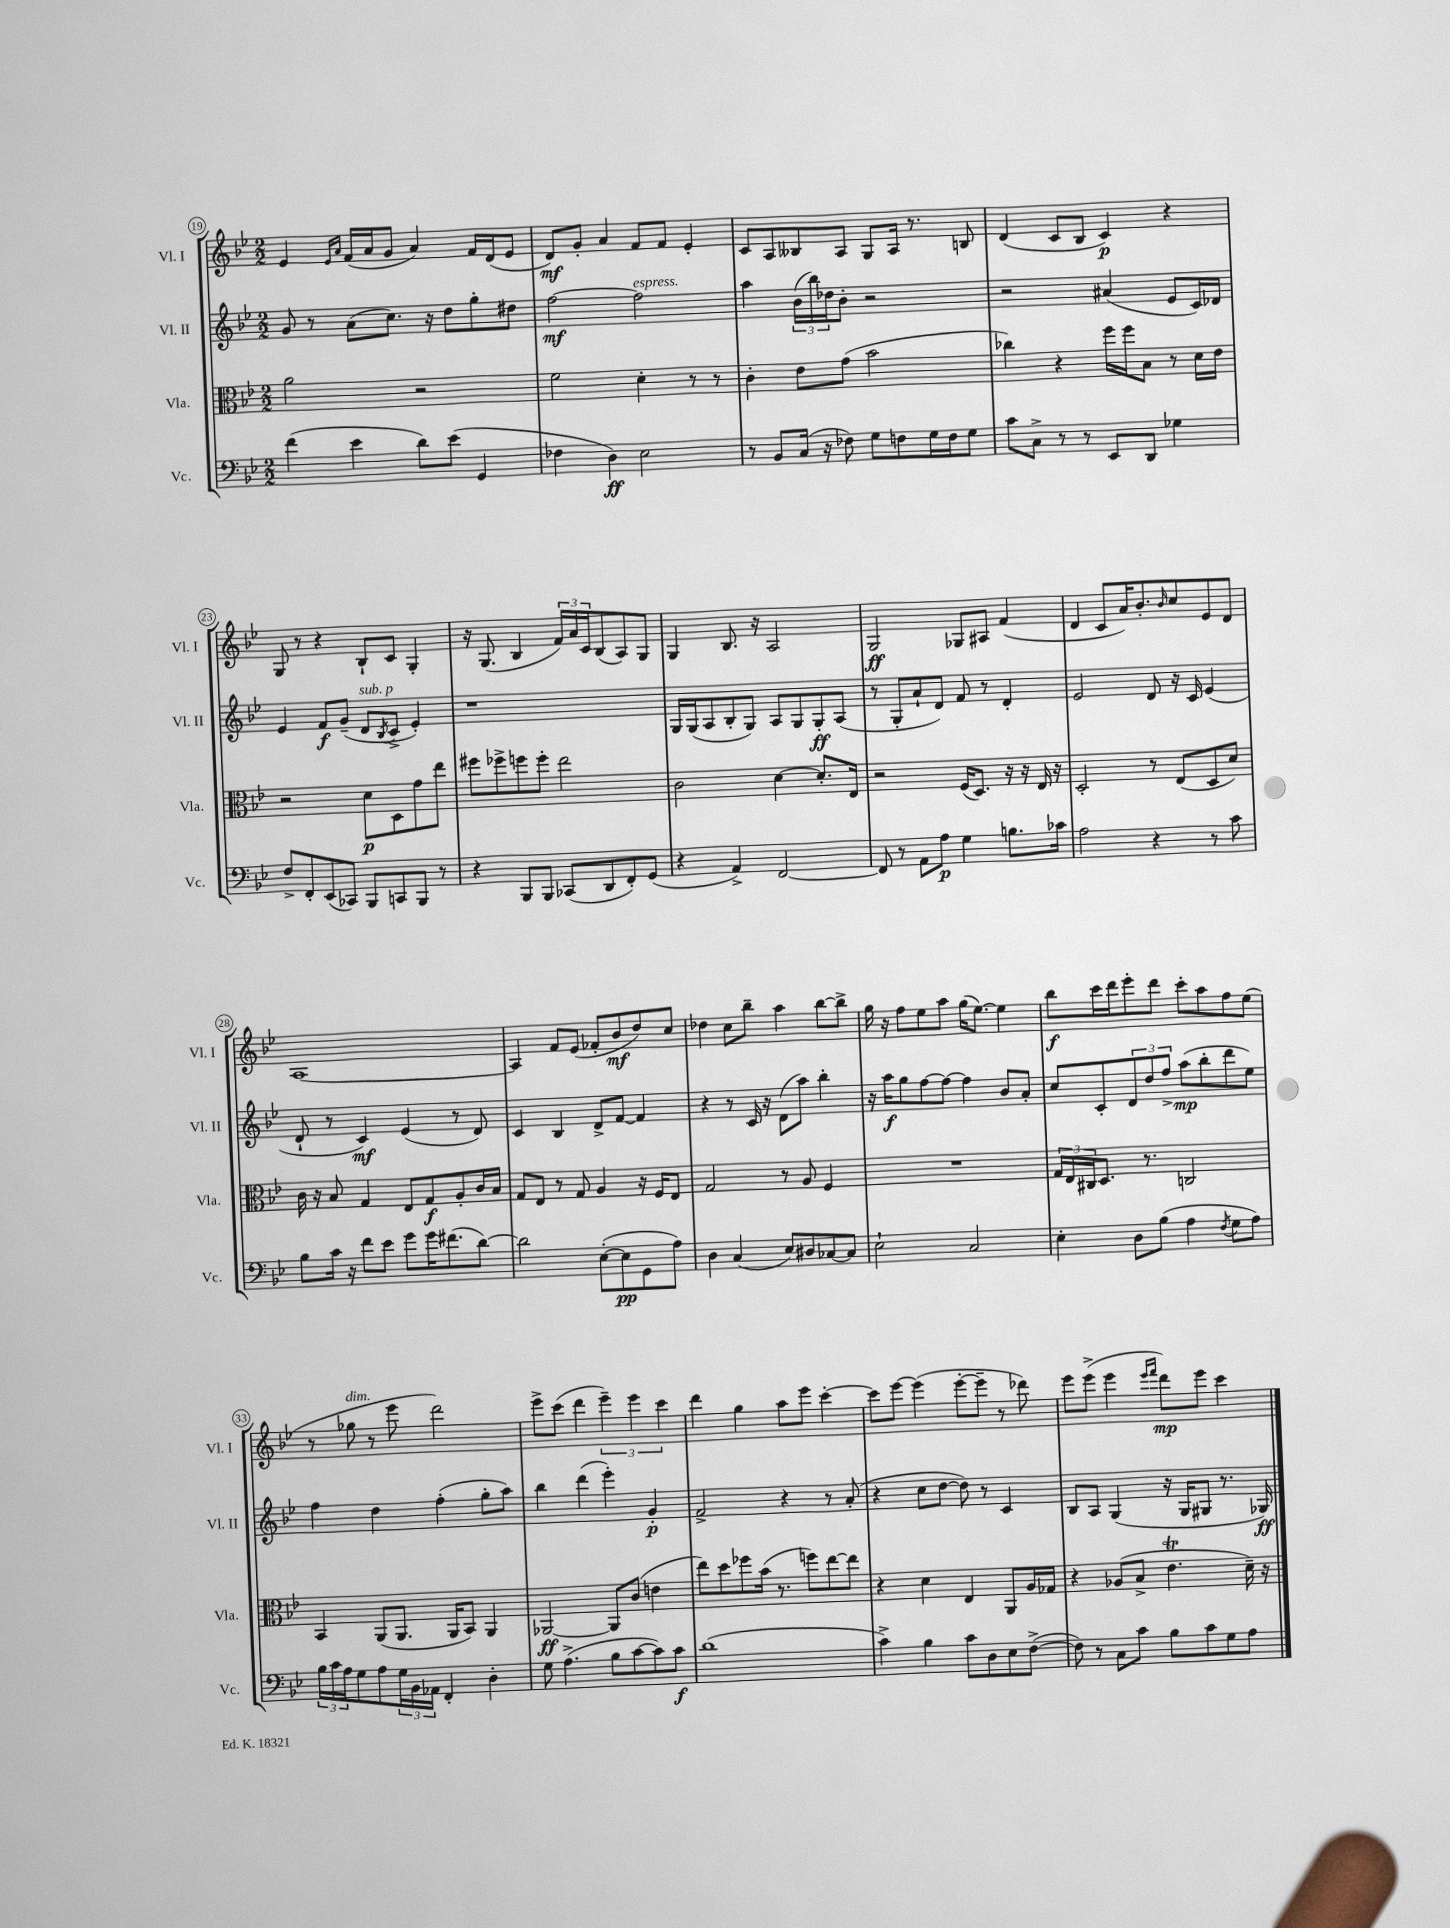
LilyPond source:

<<
\new StaffGroup <<
\new Staff = "s0" \with { instrumentName = "Vl. I" shortInstrumentName = "Vl. I" } {
    \clef treble \key bes \major \numericTimeSignature \time 2/2
    ees'4 \grace { ees'16 a'16 } f'16( a'16 g'8 a'4) f'16 d'16( ees'8 |
    d'8\mf) g'8-. a'4 f'8 f'8 ees'4-. |
    c'8 a8 beses8 a8 g8 a16 r8. b8 |
    d'4( c'8 bes8 c'4\p) r4 |
    g8 r8 r4 bes8-! c'8 g4-. |
    r16 g8.( bes4 \tuplet 3/2 { f'16) a'16 c'16 } bes8( a8) g8 |
    g4 bes8. r16 a2 |
    g2\ff ges8 ais8 f'4( |
    d'4 c'8 a'16) bes'8.-. \grace { bes'16 } c''8 ees'8 d'8 |
    a1~ |
    a4 f'8 ees'8( fes'8-. bes'8\mf d''8) c''8 |
    des''4 c''8 bes''8-- a''4 bes''8~ bes''8-> |
    g''16 r16 f''8 ees''8 a''8 g''16( ees''8.~) ees''4 |
    bes''8\f c'''16 d'''16 ees'''8-. d'''8 c'''8-. a''8 f''8 ees''8( |
    r8 ges''8^\markup { \italic "dim." } r8 ees'''8 d'''2) |
    ees'''8-> c'''8( d'''4 \tuplet 3/2 { ees'''4--) ees'''4 c'''4 } |
    d'''4 g''4 a''8 ees'''8 c'''4~-. |
    c'''8 ees'''8~ ees'''4( ees'''8~-. ees'''8-- r8 des'''8) |
    ees'''8 ees'''8->( ees'''4 \grace { ees'''16 f'''16 } d'''8\mp) ees'''8 c'''4 \bar "|." |
}
\new Staff = "s1" \with { instrumentName = "Vl. II" shortInstrumentName = "Vl. II" } {
    \clef treble \key bes \major \numericTimeSignature \time 2/2
    g'8 r8 a'8( c''8.) r16 d''8 g''8-. dis''8 |
    f''2~\mf f''2^\markup { \italic "espress." } |
    a''4 \tuplet 3/2 { bes'16( bes''16) des''16 } bes'8-. r2 |
    r2 ais'4( ees'8 c'16) des'16 |
    ees'4 f'8\f g'8--( d'8^\markup { \italic "sub. p" } \acciaccatura { bes8 } c'8-> ees'4-.) |
    r1 |
    g16 g16( a8 bes8-. g8) a8 g8 g8-.\ff a8( |
    r8 g8-. a'8-! d'8) f'8 r8 d'4-. |
    ees'2 d'8 r16 c'16 ees'4( |
    d'8-! r8 c'4\mf) ees'4( r8 d'8) |
    c'4 bes4 d'8-> f'8~ f'4 |
    r4 r8 c'16 r16 d'8( a''8) bes''4-. |
    r16 a''16\f g''8 f''8~ f''8~ f''4 bes'8 a'8-. |
    c''8 c'8-. \tuplet 3/2 { d'8 d''8 f''8-> } a''8\mp( bes''8-. d'''8 ees''8) |
    f''4 d''4 f''4-.( g''8-. a''8) |
    bes''4 d'''4( ees'''4-.) g'4-.\p |
    f'2-> r4 r8 a'8-.( |
    r4 c''8 d''8~ d''8) r8 c'4 |
    bes8 a8 g4( r16 g16 gis8 r8. ges16\ff) \bar "|." |
}
\new Staff = "s2" \with { instrumentName = "Vla." shortInstrumentName = "Vla." } {
    \clef alto \key bes \major \numericTimeSignature \time 2/2
    a'2 r2 |
    f'2 d'4-. r8 r8 |
    c'4-. ees'8 g'8( bes'2 |
    ces''4) r4 f''16 f''16 bes8 r8 d'16 ees'16 |
    r2 d'8\p d8 g'8 ees''8 |
    fis''8 fes''8-> f''8 f''8-. ees''2 |
    c'2 d'4~ d'8.-. ees16 |
    r2 f16( d8.) r16 r16 ees16 r16 |
    d2-. r8 ees8( d8 d'8) |
    c'16 r16 bes8 g4 ees8 g8\f a8-. c'16 bes16 |
    g8 ees8 r8 g8 a4 r16 f16 ees8 |
    g2 r8 a8 f4 |
    R1 |
    \tuplet 3/2 { g16 ees16 cis16 } d8. r8. c2 |
    bes,4 a,8( a,8. a,16 bes,8) a,4 |
    aes,2~\ff aes,8 c'8( e'4 |
    ees''8) d''8 fes''8 bes'16( r8. f''8) ees''8~ ees''8 |
    r4 d'4 ees4 a,8 a16 ges16 |
    r4 aes8( bes8-> ees'4.\trill d'16--) r16 \bar "|." |
}
\new Staff = "s3" \with { instrumentName = "Vc." shortInstrumentName = "Vc." } {
    \clef bass \key bes \major \numericTimeSignature \time 2/2
    f'4( ees'4 d'8) ees'8( g,4 |
    fes4 d4\ff) ees2 |
    r8 bes,8 c16( r16 fes8) g8 f8 g16 f16 g8 |
    c'8 c8-> r8 r8 ees,8 d,8 ges4 |
    f8-> f,8-. ees,8( ces,8) bes,,8 c,8 bes,,8 r8 |
    r4 bes,,8 bes,,8 ces,8( d,8 f,8-.) g,8( |
    r4 a,4->) f,2~ |
    f,8 r8 a,8 a8\p g4 b8. ces'16 |
    a2 r4 r8 c'8 |
    bes8 c'16 r16 f'8 ees'8 g'8 g'16 fis'8.( d'8~) |
    d'2 ees8~-.( ees8\pp g,8 a8) |
    d4 c4( ees8) dis8 ces8~ ces8 |
    ees2-! c2 |
    ees4-. d8 bes8( a4 \acciaccatura { f8 } g8 a8) |
    \tuplet 3/2 { bes16 c'16 a16 } g8 a8 \tuplet 3/2 { g16 bes,16 aes,16 } f,4-. d4-. |
    g8 a4.->( bes8 c'8~ c'8) c'8\f |
    d'1( |
    c'4->) bes4 c'8 d8 ees8 f8~->( |
    f8) r8 c8 c'8 bes8 c'8 g8 a8 \bar "|." |
}
>>
>>
\layout { \context { \Score currentBarNumber = #19 \override BarNumber.stencil = #(make-stencil-circler 0.1 0.3 ly:text-interface::print) } }
